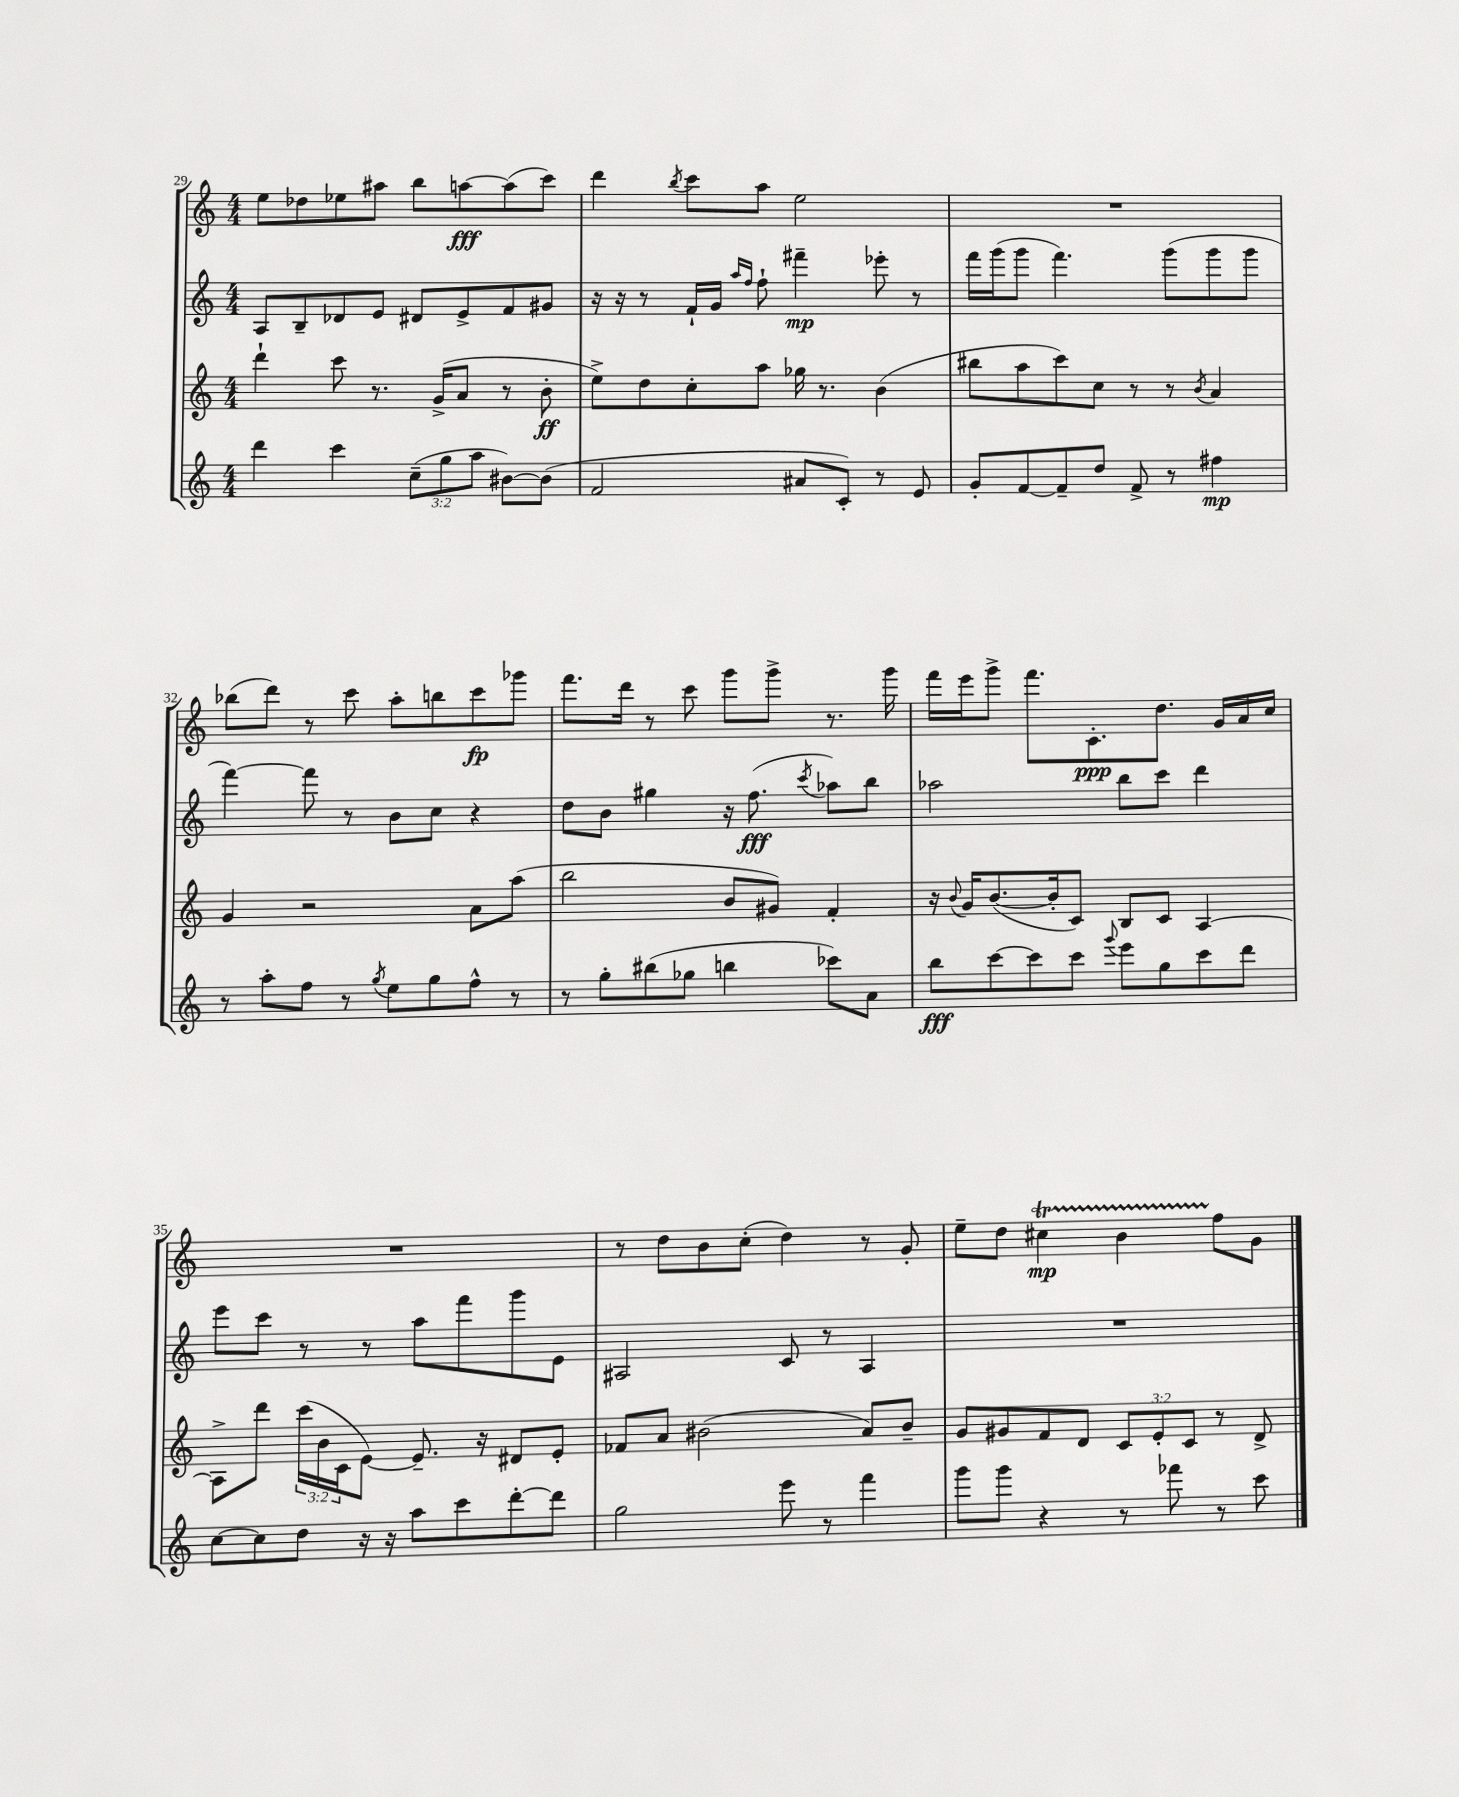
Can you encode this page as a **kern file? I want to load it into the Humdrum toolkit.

**kern	**dynam	**kern	**dynam	**kern	**dynam	**kern	**dynam
*part4	*part4	*part3	*part3	*part2	*part2	*part1	*part1
*staff4	*staff4	*staff3	*staff3	*staff2	*staff2	*staff1	*staff1
*clefG2	*	*clefG2	*	*clefG2	*	*clefG2	*
*k[]	*	*k[]	*	*k[]	*	*k[]	*
*M4/4	*	*M4/4	*	*M4/4	*	*M4/4	*
=29	=29	=29	=29	=29	=29	=29	=29
4ddd\	.	4ddd`\	.	8A/L	.	8ee\L	.
.	.	.	.	8B~/	.	8dd-X\	.
4ccc\	.	8ccc\	.	8d-X/	.	8ee-X\	.
.	.	8.r	.	8e/J	.	8aa#X\J	.
(12cc~\L	.	.	.	8d#X/L	.	8bb\L	.
.	.	(16g^/KL	.	.	.	.	.
12gg\	.	.	.	.	.	.	.
.	.	8a/J	.	8e^/	.	[8aan\	fff
12aa\J	.	.	.	.	.	.	.
[8b#X\L)	.	8r	.	8f/	.	(8aa\]	.
(8b#\J]	.	8b'\	ff	8g#X/J	.	8ccc\J)	.
=30	=30	=30	=30	=30	=30	=30	=30
2f/	.	8ee^\L)	.	16r	.	4ddd\	.
.	.	.	.	16r	.	.	.
.	.	8dd\	.	8r	.	.	.
.	.	.	.	.	.	8qbb/	.
.	.	8cc'\	.	16f`/LL	.	8ccc\L	.
.	.	.	.	16g/JJ	.	.	.
.	.	.	.	16qqaa/LL	.	.	.
.	.	.	.	16qqff/JJ	.	.	.
.	.	8aa\J	.	8ff`\	.	8aa\J	.
8a#X/L	.	16gg-X\	.	4fff#X~\	mp	2ee\	.
.	.	8.r	.	.	.	.	.
8c'/J)	.	.	.	.	.	.	.
8r	.	(4b\	.	8eee-X'\	.	.	.
8e/	.	.	.	8r	.	.	.
=31	=31	=31	=31	=31	=31	=31	=31
8g'/L	.	8bb#X\L	.	16fff\LL	.	1r	.
.	.	.	.	(16ggg\J	.	.	.
[8f/	.	8aa\	.	8ggg\J	.	.	.
8f~/]	.	8ccc\)	.	4.fff\)	.	.	.
8dd/J	.	8cc\J	.	.	.	.	.
8f^/	.	8r	.	.	.	.	.
8r	.	8r	.	(8ggg\L	.	.	.
.	.	8qb/	.	.	.	.	.
4ff#X\	mp	4a/	.	8ggg\	.	.	.
.	.	.	.	8ggg\J	.	.	.
!!LO:LB:g=z
=32	=32	=32	=32	=32	=32	=32	=32
8r	.	4g/	.	[4fff\)	.	(8bb-X\L	.
8aa'\L	.	.	.	.	.	8ddd\J)	.
8ff\J	.	2r	.	8fff\]	.	8r	.
8r	.	.	.	8r	.	8ccc\	.
8qgg/	.	.	.	.	.	.	.
8ee\L	.	.	.	8b\L	.	8aa'\L	.
8gg\	.	.	.	8cc\J	.	8bbn\	.
8ff^^\J	.	8a\L	.	4r	.	8ccc\	fp
8r	.	(8aa\J	.	.	.	8ggg-X\J	.
=33	=33	=33	=33	=33	=33	=33	=33
8r	.	2bb\	.	8dd\L	.	8.fff\L	.
8gg'\L	.	.	.	8b\J	.	.	.
.	.	.	.	.	.	16ddd\Jk	.
(8bb#X\	.	.	.	4gg#X\	.	8r	.
8gg-X\J	.	.	.	.	.	8ccc\	.
4bbn\	.	8b/L	.	16r	.	8ggg\L	.
.	.	.	.	(8.ff\	fff	.	.
.	.	8g#X/J)	.	.	.	8ggg^\J	.
.	.	.	.	8qccc/	.	.	.
8ccc-X\L)	.	4f'/	.	8aa-X\L)	.	8.r	.
8a\J	.	.	.	8bb\J	.	.	.
.	.	.	.	.	.	16ggg\	.
=34	=34	=34	=34	=34	=34	=34	=34
8bb\L	fff	16r	.	2aa-X\	.	16fff\LL	.
.	.	8qqb/	.	.	.	.	.
.	.	16g/KL	.	.	.	16eee\J	.
[8ccc\	.	([8.b/	.	.	.	8ggg^\J	.
8ccc\]	.	.	.	.	.	8.fff\L	.
.	.	16b'/k]	.	.	.	.	.
8ccc\J	.	8c/J)	.	.	.	.	.
.	.	.	.	.	.	8.c'\	ppp
8qqggg/	.	.	.	.	.	.	.
8eee\L	.	8B/L	.	8bb\L	.	.	.
8gg\	.	8c/J	.	8ccc\J	.	8.dd\J	.
8ccc\	.	[4A/	.	4ddd\	.	.	.
.	.	.	.	.	.	16g/LL	.
8ddd\J	.	.	.	.	.	16a/	.
.	.	.	.	.	.	16cc/JJ	.
!!LO:LB:g=z
=35	=35	=35	=35	=35	=35	=35	=35
[8cc\L	.	8A^\L]	.	8eee\L	.	1r	.
8cc\]	.	8ddd\J	.	8ccc\J	.	.	.
8dd\J	.	(24ccc\LL	.	8r	.	.	.
.	.	24b\	.	.	.	.	.
.	.	24c\J	.	.	.	.	.
16r	.	[8e\J)	.	8r	.	.	.
16r	.	.	.	.	.	.	.
8aa\L	.	8.e~/]	.	8aa\L	.	.	.
8ccc\	.	.	.	8fff\	.	.	.
.	.	16r	.	.	.	.	.
[8ddd'\	.	8d#X/L	.	8ggg\	.	.	.
8ddd\J]	.	8e'/J	.	8e\J	.	.	.
=36	=36	=36	=36	=36	=36	=36	=36
2gg\	.	8f-X/L	.	2A#X/	.	8r	.
.	.	8a/J	.	.	.	8dd\L	.
.	.	(2b#X\	.	.	.	8b\	.
.	.	.	.	.	.	(8cc'\J	.
8eee\	.	.	.	8c/	.	4dd\)	.
8r	.	.	.	8r	.	.	.
4fff\	.	8a/L)	.	4A#/	.	8r	.
.	.	8b#~/J	.	.	.	8g'/	.
=37	=37	=37	=37	=37	=37	=37	=37
8ggg\L	.	8g/L	.	1r	.	8ee~\L	.
8ggg\J	.	8g#X/	.	.	.	8dd\J	.
4r	.	8f/	.	.	.	4cc#Xt\	mp
.	.	8d/J	.	.	.	.	.
8r	.	12c/L	.	.	.	4bTTT\	.
.	.	12e'/	.	.	.	.	.
8fff-X\	.	.	.	.	.	.	.
.	.	12c/J	.	.	.	.	.
8r	.	8r	.	.	.	8ff\L	.
8ccc\	.	8d^/	.	.	.	8g\J	.
==	==	==	==	==	==	==	==
*-	*-	*-	*-	*-	*-	*-	*-
